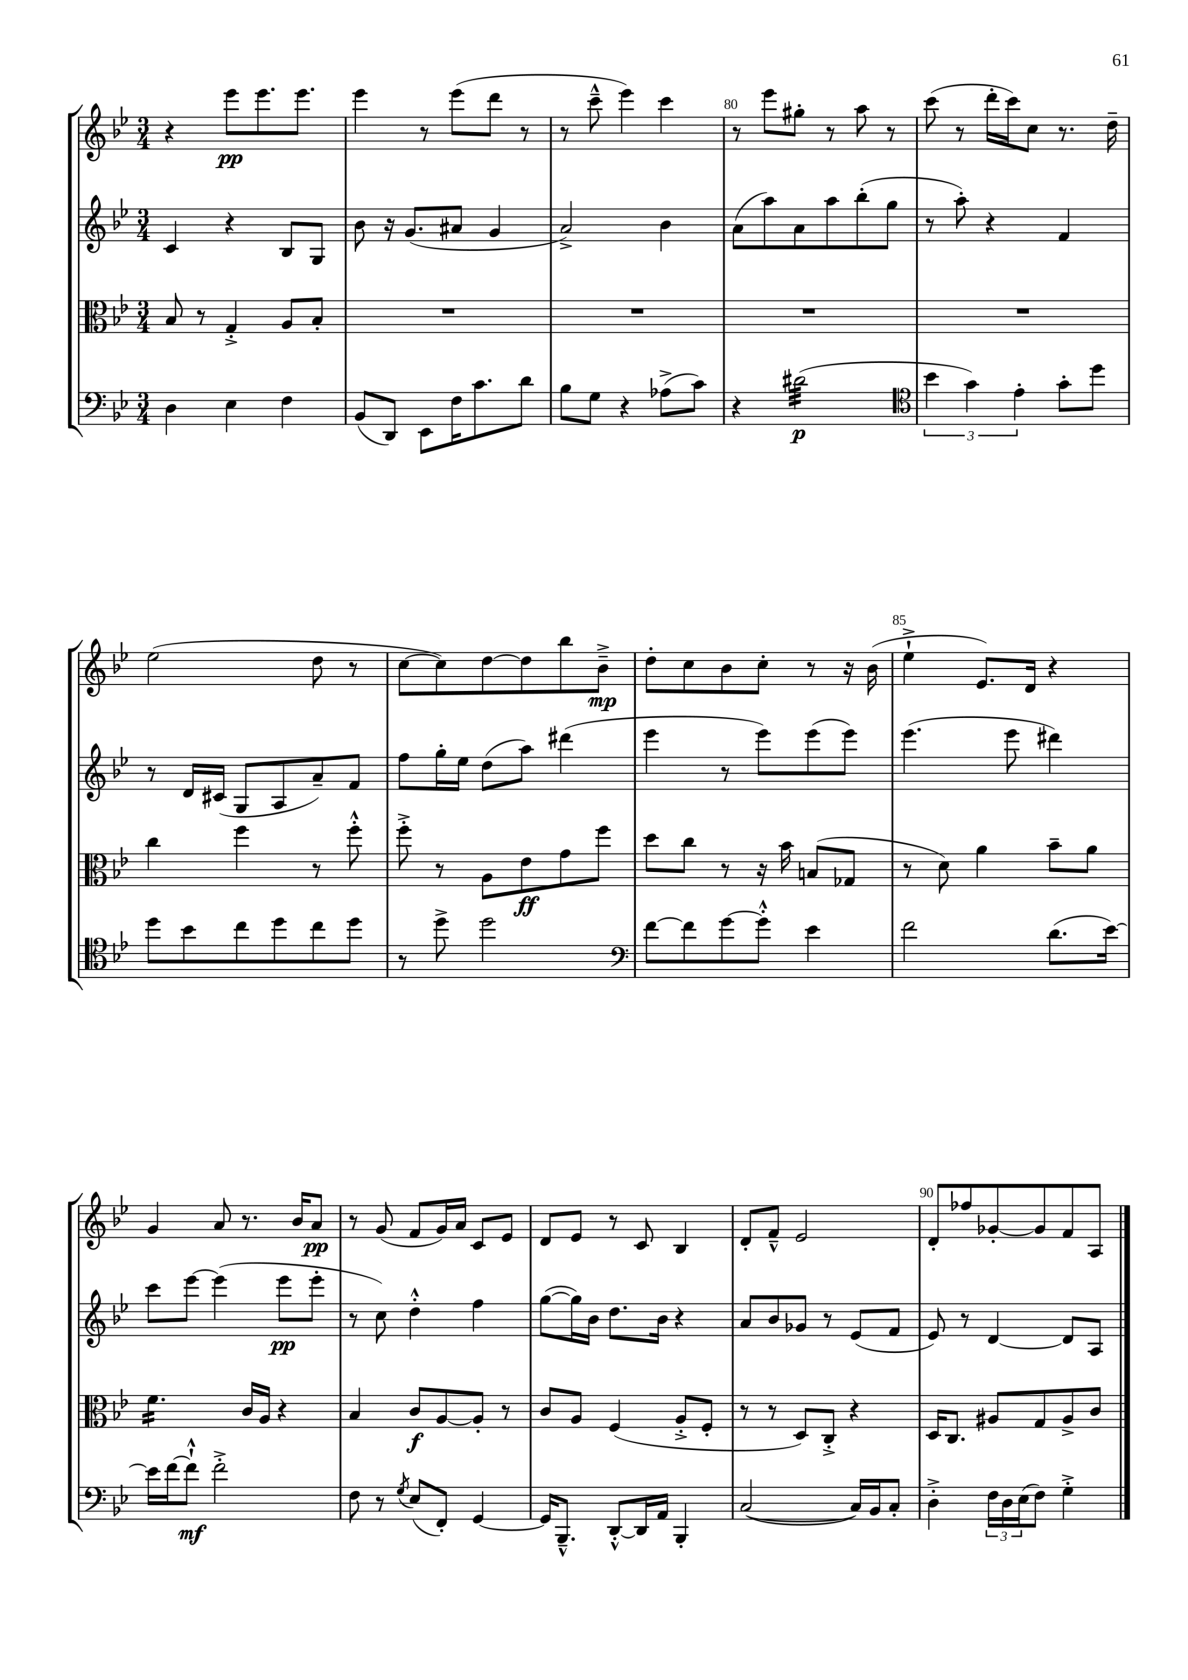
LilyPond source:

<<
\new StaffGroup <<
\new Staff = "s0" {
    \clef treble \key bes \major \numericTimeSignature \time 3/4
    r4 ees'''8\pp ees'''8. ees'''8. |
    ees'''4 r8 ees'''8( d'''8 r8 |
    r8 c'''8---^ ees'''4) c'''4 |
    r8 ees'''8 gis''8-. r8 a''8 r8 |
    c'''8( r8 d'''16-. c'''16) c''8 r8. d''16-- |
    ees''2( d''8 r8 |
    c''8~ c''8) d''8~ d''8 bes''8 bes'8--->\mp |
    d''8-. c''8 bes'8 c''8-. r8 r16 bes'16( |
    ees''4-!-> ees'8.) d'16 r4 |
    g'4 a'8 r8. bes'16 a'8\pp |
    r8 g'8( f'8 g'16) a'16 c'8 ees'8 |
    d'8 ees'8 r8 c'8 bes4 |
    d'8-. f'8---^ ees'2 |
    d'8-. fes''8 ges'8~-. ges'8 f'8 a8 \bar "|." |
}
\new Staff = "s1" {
    \clef treble \key bes \major \numericTimeSignature \time 3/4
    c'4 r4 bes8 g8 |
    bes'8 r16 g'8.( ais'8 g'4 |
    a'2->) bes'4 |
    a'8( a''8) a'8 a''8 bes''8-.( g''8 |
    r8 a''8-.) r4 f'4 |
    r8 d'16 cis'16( g8 a8 a'8--) f'8 |
    f''8 g''16-. ees''16 d''8( a''8) dis'''4( |
    ees'''4 r8 ees'''8) ees'''8( ees'''8) |
    ees'''4.( ees'''8 dis'''4) |
    c'''8 ees'''8~ ees'''4( ees'''8\pp ees'''8-. |
    r8 c''8) d''4-.-^ f''4 |
    g''8~( g''16) bes'16 d''8. bes'16 r4 |
    a'8 bes'8 ges'8 r8 ees'8( f'8 |
    ees'8) r8 d'4~ d'8 a8 \bar "|." |
}
\new Staff = "s2" {
    \clef alto \key bes \major \numericTimeSignature \time 3/4
    bes8 r8 g4-.-> a8 bes8-. |
    R2. |
    R2. |
    R2. |
    R2. |
    c''4 f''4 r8 f''8-.-^ |
    f''8-.-> r8 a8 ees'8\ff g'8 f''8 |
    d''8 c''8 r8 r16 bes'16 b8( ges8 |
    r8 d'8) a'4 bes'8-- a'8 |
    f'4.:16 c'16 a16 r4 |
    bes4 c'8\f a8~ a8-. r8 |
    c'8 a8 f4( a8-.-> f8-. |
    r8 r8 d8) c8-.-> r4 |
    d16 c8. ais8 g8 ais8-> c'8 \bar "|." |
}
\new Staff = "s3" {
    \clef bass \key bes \major \numericTimeSignature \time 3/4
    d4 ees4 f4 |
    bes,8( d,8) ees,8 f16 c'8. d'8 |
    bes8 g8 r4 aes8->( c'8) |
    r4 dis'2:32\p( |
    \clef tenor \tuplet 3/2 { bes'4 g'4) ees'4-. } g'8-. d''8 |
    d''8 bes'8 c''8 d''8 c''8 d''8 |
    r8 d''8-> d''2 |
    \clef bass f'8~ f'8 g'8~ g'8-.-^ ees'4 |
    f'2 d'8.( ees'16~) |
    ees'16 f'16~ f'8-!-^\mf f'2-.-> |
    f8 r8 \acciaccatura { g8 } ees8( f,8-.) g,4~ |
    g,16 bes,,8.---^ d,8~-.-^ d,16 a,16 bes,,4-. |
    c2~( c16) bes,16 c8-. |
    d4-.-> \tuplet 3/2 { f16 d16 ees16( } f8) g4-.-> \bar "|." |
}
>>
>>
\layout { \context { \Score currentBarNumber = #77 \override BarNumber.break-visibility = ##(#f #t #t) barNumberVisibility = #(every-nth-bar-number-visible 5) } }
